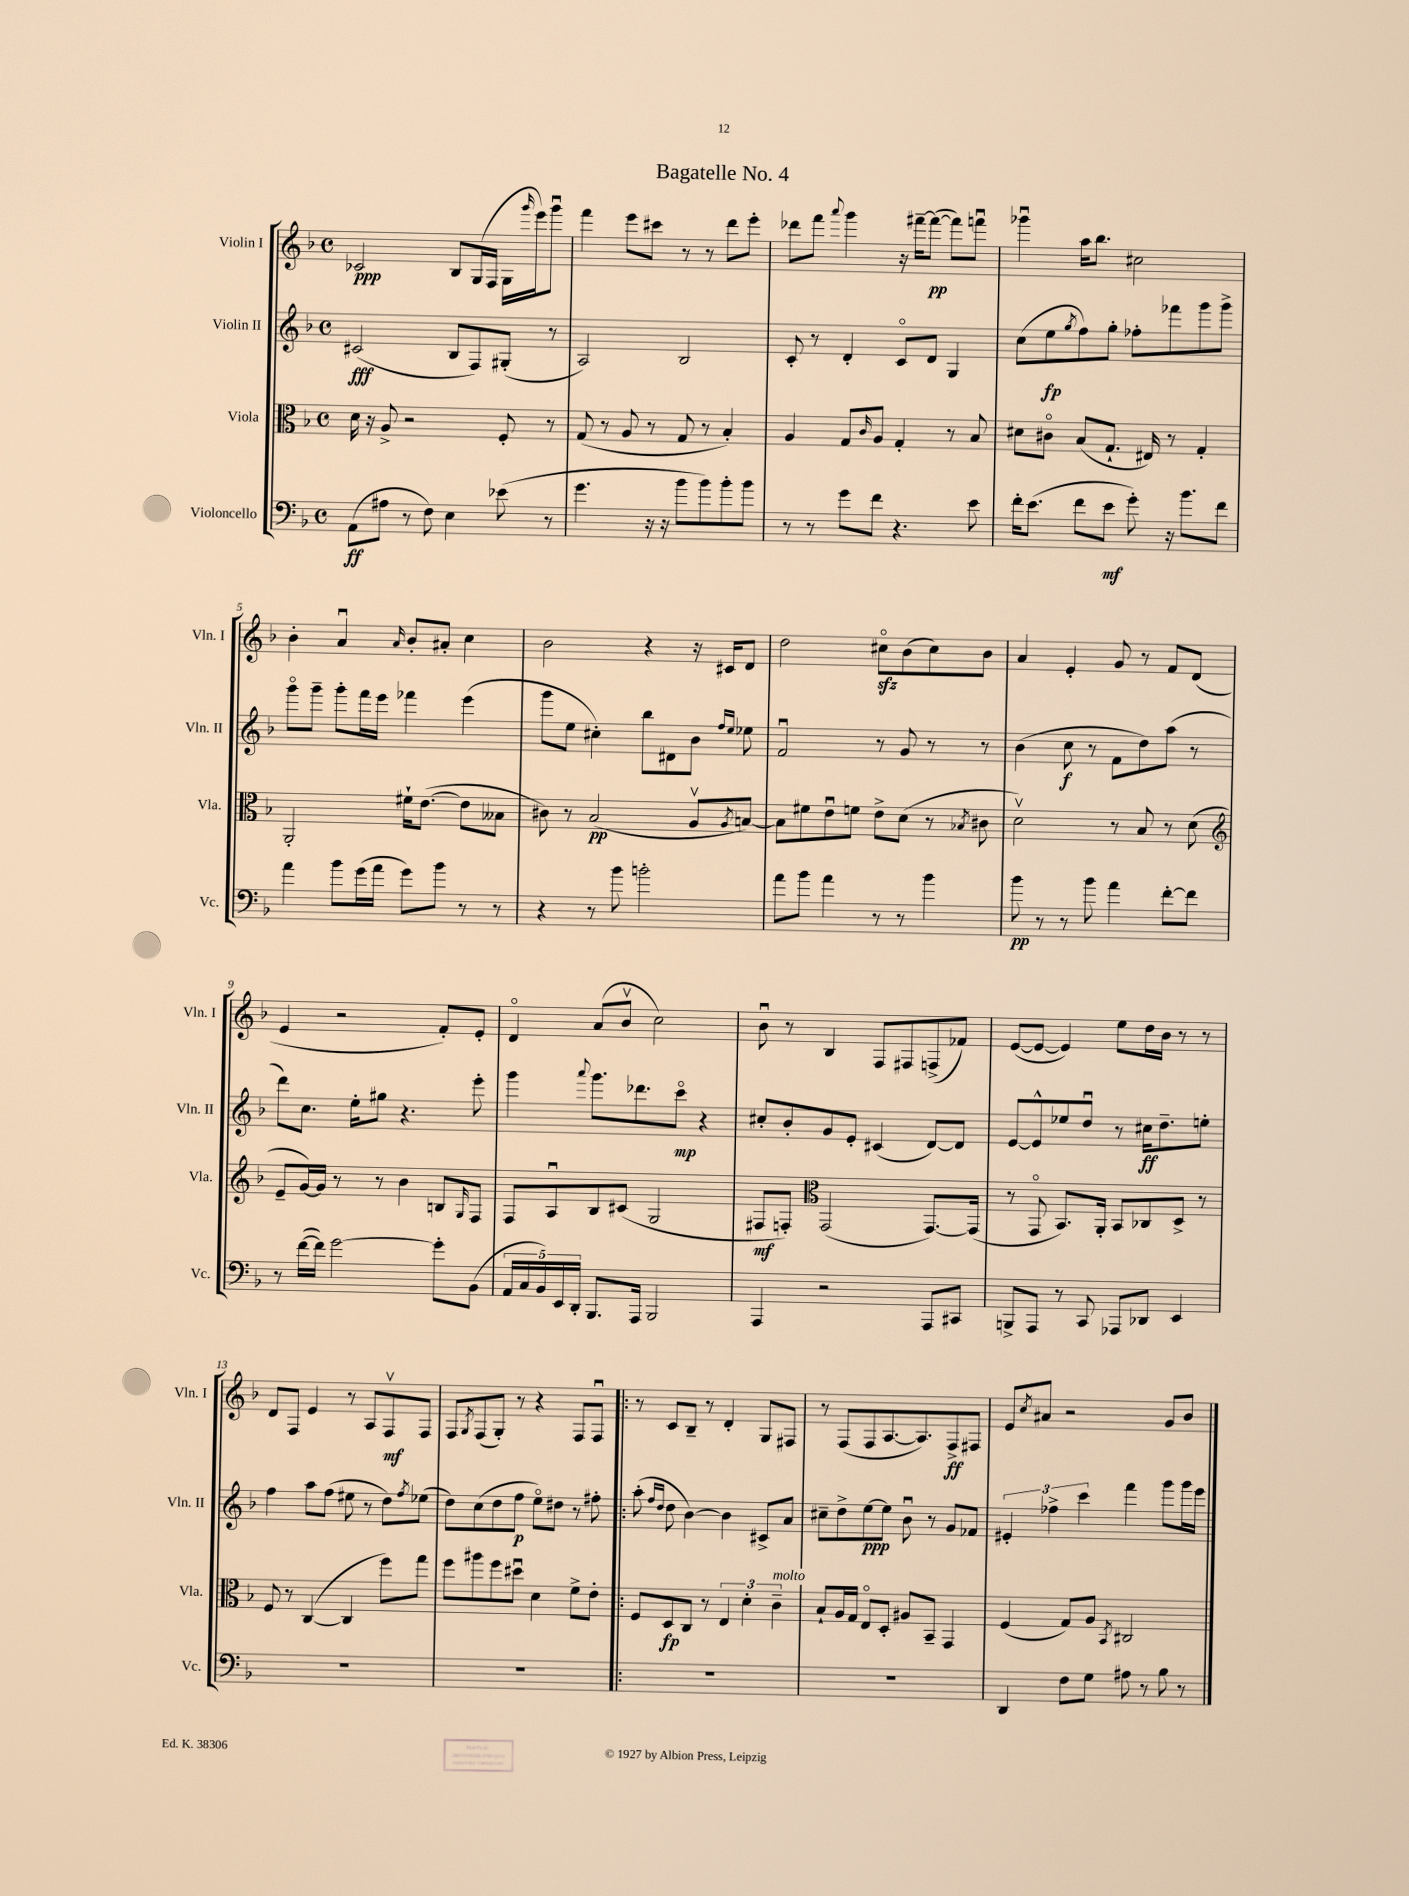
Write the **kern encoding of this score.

**kern	**kern	**kern	**kern
*staff4	*staff3	*staff2	*staff1
*clefF4	*clefC3	*clefG2	*clefG2
*k[b-]	*k[b-]	*k[b-]	*k[b-]
*M4/4	*M4/4	*M4/4	*M4/4
*met(c)	*met(c)	*met(c)	*met(c)
(8AA	16d	(2c#	2c-
.	16r	.	.
8A#	8A^	.	.
8r	2r	.	.
8F)	.	.	.
4E	.	8B-	8B-
.	.	8F)	(16G
.	.	.	16F
(8e-	8F'	(8G#'	16G
.	.	.	16qqggg
.	.	.	16eee)
8r	8r	8r	8gggu
=	=	=	=
4.g	(8G	2A)	4fff
.	8r	.	.
.	8A	.	8eee
16r	8r	.	8ccc#
16r	.	.	.
8b-	8G	2B-	8r
8b-)	8r	.	8r
8b-'	4B-')	.	8ddd
8b-	.	.	8eee'
=	=	=	=
8r	4A	8c'	8ddd-
8r	.	8r	8fff
.	.	.	8qqaaa
8g	8G	4d'	4ggg
.	16qqc	.	.
8f	8A	.	.
4.r	4G'	8co	16r
.	.	.	[16fff#~
.	.	8d	(8fff#_
.	8r	4G	8fff#])
8e	8B-	.	8fffu
=	=	=	=
16f'	8d#	(8cc	4ggg-u
(8.e	.	.	.
.	8c#o	8ee	.
.	.	8qgg	.
8f	(8B-	8ff)	16aa
.	.	.	8.bb-
8e	8.G`	8gg'	.
8g')	.	8ff-'	2cc#
.	16E#)	.	.
16r	8r	8fff-	.
8.b-	.	.	.
.	4G'	8ggg	.
8f	.	8ggg^	.
=	=	=	=
4a	2AA'	8gggo	4b-'
.	.	8ggg~	.
8b-	.	8ggg'	4au
(16g	.	16fff	.
16a	.	16eee	.
.	.	.	16qqa
8g)	16f#`	4fff-	8b-'
.	([8.e	.	.
8b-	.	.	8a#'
8r	8e]	(4eee	4cc
8r	8B--	.	.
=	=	=	=
4r	8c#)	8ggg	2b-
.	8r	8ee	.
8r	(2B-	4cc#')	.
8b-	.	.	.
2b'	.	8bb-	4r
.	.	8d#	.
.	8Av	8b-	16r
.	.	.	16c#
.	.	16qqff	.
.	8qA	16qqee	.
.	[8B)	8ee-	8d
=	=	=	=
8a	8B]	2fu	2dd
8b-	8f#	.	.
4a	8eu	.	.
.	8f	.	.
8r	8e^	8r	8cc#o
8r	(8d	8g	(8b-
4b-	8r	8r	8cc#)
.	8qB-	.	.
.	8c#	8r	8b-
=	=	=	=
8b-	2dv)	(4b-	4a
8r	.	.	.
8r	.	8cc	4e'
8b-	.	8r	.
4a	8r	8f	8g
.	8B-	8dd)	8r
[8f'	8r	(8aa	8f
8f]	(8d	8r	(8d
=	=	=	=
*	*clefG2	*	*
8r	8e~	8ddd)	4e
([16f	[16g)	8.cc	.
16f])	16g]	.	.
[2g	8r	.	2r
.	.	16ee'	.
.	8r	8gg#	.
.	4b-	4.r	.
8g']	8B	.	8f')
.	16qqG	.	.
(8BB-	8F	8eee'	8e'
=	=	=	=
20AA	8F	4ggg	4do
20C	.	.	.
20BB-)	.	.	.
.	8Au	.	.
20EE	.	.	.
20DD'	.	.	.
.	.	8qqaaa	.
8.BBB-	8B-	8.ggg	(8a
.	(8c#	.	8b-v
16AAA	.	8.ddd-	.
2BBB-	2G	.	2cc)
.	.	8ccco	.
.	.	4r	.
=	=	=	=
4AAA	8F#	8cc#'	8b-u
.	8F')	8b-'	8r
*	*clefC3	*	*
2r	(2GG	8g	4B-
.	.	8e'	.
.	.	(4c#	8F
.	.	.	8F#
8AAA	[8.GG)	[8d)	(8F^
8CC#	.	8d]	8f-)
.	(16GG]	.	.
=	=	=	=
8BBB^	8r	[8e	([8e
8AAA	8GGo	8e^^]	8e_
8r	8.BB-)	8ee-	4e])
8CC	.	8ddu	.
.	16AA'	.	.
8AAA-	8BB-	8r	8ee
8DD-	8C-	16cc#	16dd
.	.	8.dd~	16b-
4EE	8D^	.	8r
.	8r	8ee'	8r
=	=	=	=
1r	8F	4ff	8d
.	8r	.	8F
.	([4C	8aa	4e
.	.	(8ff	.
.	4C]	8ee#	8r
.	.	8r	8A
.	8ff)	8dd)	8Fv
.	.	8qff	.
.	8gg	(8ee-	8F
=	=	=	=
1r	8ff	8dd)	8F
.	.	.	8qG
.	8aa#	(8cc	(8F
.	8ff	8dd	8G')
.	8dd#u	8ff	8r
.	4d	8eeo)	4r
.	.	8dd#	.
.	8f^	8r	8F
.	8e'	8ff#'	8Fu
=!|:	=!|:	=!|:	=!|:
1r	8F	(8aa'	8r
.	.	16qqff	.
.	.	16qqdd	.
.	8D	8dd	8c
.	8C	[4b-)	8B-~
.	8r	.	8r
.	6E	4b-]	4d'
.	6d'	.	.
.	.	8c#^	8G
.	6c~	.	.
.	.	8a	8F#
=	=	=	=
1r	8B-`	8cc#~	8r
.	16A	8dd^	(8F
.	16G	.	.
.	8Eo	[8ee	8F
.	8D'	8ee]	[8.A
.	8A#	8b-u	.
.	.	.	8.A])
.	8BB-~	8r	.
.	4GG	8g	8F^
.	.	8f-	8F#
=	=	=	=
4DD	(4F	6e#'	8e
.	.	.	8qcc
.	.	.	8a#
.	.	6ff-^	.
8F	8G)	.	2r
.	.	6ccc	.
8G	8A	.	.
.	8qBB-	.	.
8A#	2C#	4fff	.
8r	.	.	.
8B-	.	8ggg	8g
8r	.	16ggg	8b-
.	.	16eee	.
==	==	==	==
*-	*-	*-	*-
